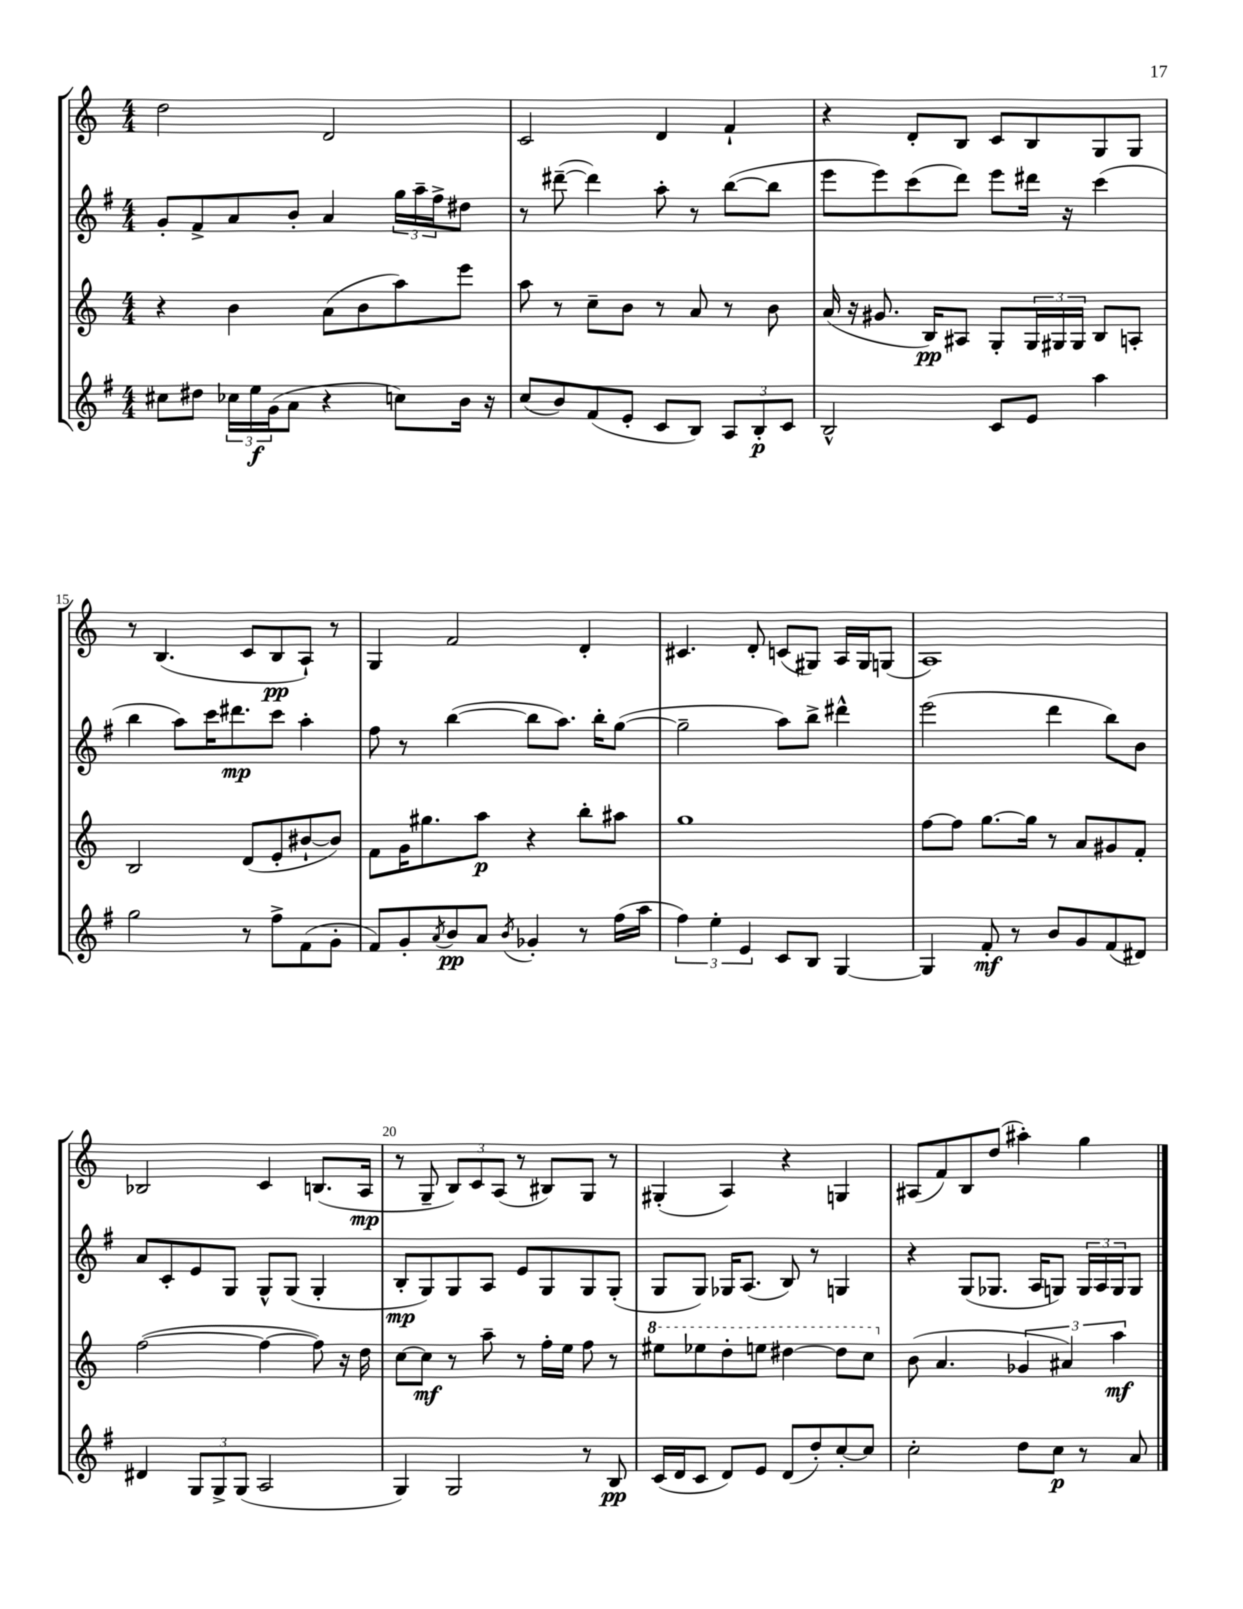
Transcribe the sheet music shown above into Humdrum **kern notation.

**kern	**dynam	**kern	**dynam	**kern	**dynam	**kern	**dynam
*part4	*part4	*part3	*part3	*part2	*part2	*part1	*part1
*staff4	*staff4	*staff3	*staff3	*staff2	*staff2	*staff1	*staff1
*clefG2	*	*clefG2	*	*clefG2	*	*clefG2	*
*k[f#]	*	*k[]	*	*k[f#]	*	*k[]	*
*M4/4	*	*M4/4	*	*M4/4	*	*M4/4	*
=12	=12	=12	=12	=12	=12	=12	=12
8cc#X\L	.	4r	.	8g'/L	.	2dd\	.
8dd#X\J	.	.	.	8f#^/	.	.	.
24cc-X\LL	.	4b\	.	8a/	.	.	.
24ee\	f	.	.	.	.	.	.
(24g\J	.	.	.	.	.	.	.
8a\J	.	.	.	8b'/J	.	.	.
4r	.	(8a\L	.	4a/	.	2d/	.
.	.	8b\	.	.	.	.	.
8ccn\L)	.	8aa\)	.	24gg\LL	.	.	.
.	.	.	.	24aa~\	.	.	.
.	.	.	.	24ff#^\J	.	.	.
16b\Jk	.	8eee\J	.	8dd#X\J	.	.	.
16r	.	.	.	.	.	.	.
=13	=13	=13	=13	=13	=13	=13	=13
(8cc/L	.	8aa\	.	8r	.	2c/	.
8b/)	.	8r	.	([8ddd#X~\	.	.	.
(8f#/	.	8cc~\L	.	4ddd#\])	.	.	.
8e'/J	.	8b\J	.	.	.	.	.
8c/L	.	8r	.	8aa'\	.	4d/	.
8B/J)	.	8a/	.	8r	.	.	.
12A/L	.	8r	.	([8bb\L	.	4f`/	.
12B'/	p	.	.	.	.	.	.
.	.	8b\	.	8bb\J]	.	.	.
12c/J	.	.	.	.	.	.	.
=14	=14	=14	=14	=14	=14	=14	=14
2B^^/	.	(16a/	.	8eee\L	.	4r	.
.	.	16r	.	.	.	.	.
.	.	8.g#X/	.	8eee\)	.	.	.
.	.	.	.	(8ccc\	.	8d'/L	.
.	.	16B/KL)	pp	.	.	.	.
.	.	8A#X/J	.	8ddd\J)	.	8B/J	.
8c/L	.	8G'/L	.	8eee\L	.	8c/L	.
8e/J	.	24G/L	.	16ddd#X\Jk	.	8B/	.
.	.	24G#X/	.	.	.	.	.
.	.	.	.	16r	.	.	.
.	.	24G#/JJ	.	.	.	.	.
4aa\	.	8B/L	.	(4ccc\	.	8G/	.
.	.	8An'/J	.	.	.	8G/J	.
!!LO:LB:g=z
=15	=15	=15	=15	=15	=15	=15	=15
2gg\	.	2B/	.	4bb\	.	8r	.
.	.	.	.	.	.	(4.B/	.
.	.	.	.	8aa\L)	.	.	.
.	.	.	.	16ccc\K	.	.	.
.	.	.	.	8.ddd#X\	mp	.	.
8r	.	(8d/L	.	.	.	8c/L	.
8ff#^\L	.	8e'/	.	8ccc\J	.	8B/	pp
(8f#\	.	[8b#X`/	.	4aa'\	.	8A`/J)	.
8g'\J	.	8b#/J])	.	.	.	8r	.
=16	=16	=16	=16	=16	=16	=16	=16
8f#/L)	.	8f\L	.	8ff#\	.	4G/	.
8g'/	.	16g\K	.	8r	.	.	.
.	.	8.gg#X\	.	.	.	.	.
8qa/	.	.	.	.	.	.	.
8b/	pp	.	.	([4bb\	.	2f/	.
8a/J	.	8aa\J	p	.	.	.	.
8qb/	.	.	.	.	.	.	.
4g-X'/	.	4r	.	8bb\L]	.	.	.
.	.	.	.	8.aa\J)	.	.	.
8r	.	8bb'\L	.	.	.	4d'/	.
.	.	.	.	16bb'\KL	.	.	.
(16ff#\LL	.	8aa#X\J	.	([8gg\J	.	.	.
16aa\JJ	.	.	.	.	.	.	.
=17	=17	=17	=17	=17	=17	=17	=17
6ff#\)	.	1gg	.	2gg~\]	.	4.c#X/	.
6ee'\	.	.	.	.	.	.	.
6e/	.	.	.	.	.	.	.
.	.	.	.	.	.	8d'/	.
8c/L	.	.	.	8aa\L)	.	(8cn/L	.
8B/J	.	.	.	8bb^\J	.	8G#X/J)	.
[4G/	.	.	.	4ddd#X^^\	.	16A/LL	.
.	.	.	.	.	.	16G#/J	.
.	.	.	.	.	.	(8Gn/J	.
=18	=18	=18	=18	=18	=18	=18	=18
4G/]	.	[8ff\L	.	(2eee\	.	1A)	.
.	.	8ff\J]	.	.	.	.	.
8f#'/	mf	[8.gg\L	.	.	.	.	.
8r	.	.	.	.	.	.	.
.	.	16gg\Jk]	.	.	.	.	.
8b/L	.	8r	.	4ddd\	.	.	.
8g/	.	8a/L	.	.	.	.	.
(8f#/	.	8g#X/	.	8bb\L)	.	.	.
8d#X/J)	.	8f'/J	.	8b\J	.	.	.
!!LO:LB:g=z
=19	=19	=19	=19	=19	=19	=19	=19
4d#X/	.	([2ff\	.	8a/L	.	2B-X/	.
.	.	.	.	8c'/	.	.	.
12G/L	.	.	.	8e/	.	.	.
12G^/	.	.	.	.	.	.	.
.	.	.	.	8G/J	.	.	.
(12G/J	.	.	.	.	.	.	.
2A/	.	4ff\_	.	8G^^/L	.	4c/	.
.	.	.	.	(8G/J	.	.	.
.	.	8ff\])	.	4G'/	.	(8.Bn/L	.
.	.	16r	.	.	.	.	.
.	.	16dd\	.	.	.	16A/Jk	mp
=20	=20	=20	=20	=20	=20	=20	=20
4G/)	.	[8cc\L	.	8B'/L	mp	8r	.
.	.	8cc\J]	mf	8G/)	.	8G~/	.
2G/	.	8r	.	8G/	.	12B/L)	.
.	.	.	.	.	.	12c/	.
.	.	8aa~\	.	8A/J	.	.	.
.	.	.	.	.	.	(12A/J	.
.	.	8r	.	8e/L	.	8r	.
.	.	16ff'\LL	.	8G/	.	8B#X/L)	.
.	.	16ee\JJ	.	.	.	.	.
8r	.	8ff\	.	8G/	.	8G/J	.
8B/	pp	8r	.	(8G'/J	.	8r	.
=21	=21	=21	=21	=21	=21	=21	=21
*	*	*8va	*	*	*	*	*
(16c/LL	.	8eee#X\L	.	8G/L	.	(4G#X'/	.
16d/J	.	.	.	.	.	.	.
8c/J	.	8eee-X\	.	8G/J)	.	.	.
8d/L)	.	8ddd'\	.	16G-X/KL	.	4A/)	.
.	.	.	.	(8.A/J	.	.	.
8e/J	.	8eeen\J	.	.	.	.	.
(8d/L	.	[4ddd#X\	.	8B/)	.	4r	.
8dd'/)	.	.	.	8r	.	.	.
[8cc'/	.	8ddd#\L]	.	4Gn/	.	4Gn/	.
8cc/J]	.	8ccc\J	.	.	.	.	.
=22	=22	=22	=22	=22	=22	=22	=22
*	*	*X8va	*	*	*	*	*
2cc'\	.	(8b\	.	4r	.	(8A#X/L	.
.	.	4.a/	.	.	.	8f/)	.
.	.	.	.	(8G/L	.	8B/	.
.	.	.	.	8.G-X/J	.	(8dd/J	.
8dd\L	.	6g-X/	.	.	.	4aa#X'\)	.
.	.	.	.	16A/KL	.	.	.
8cc\J	p	.	.	8Gn/J)	.	.	.
.	.	6a#X/)	.	.	.	.	.
8r	.	.	.	24G/LL	.	4gg\	.
.	.	.	.	24A/	.	.	.
.	.	6aa\	mf	24G/J	.	.	.
8a/	.	.	.	8G/J	.	.	.
==	==	==	==	==	==	==	==
*-	*-	*-	*-	*-	*-	*-	*-
